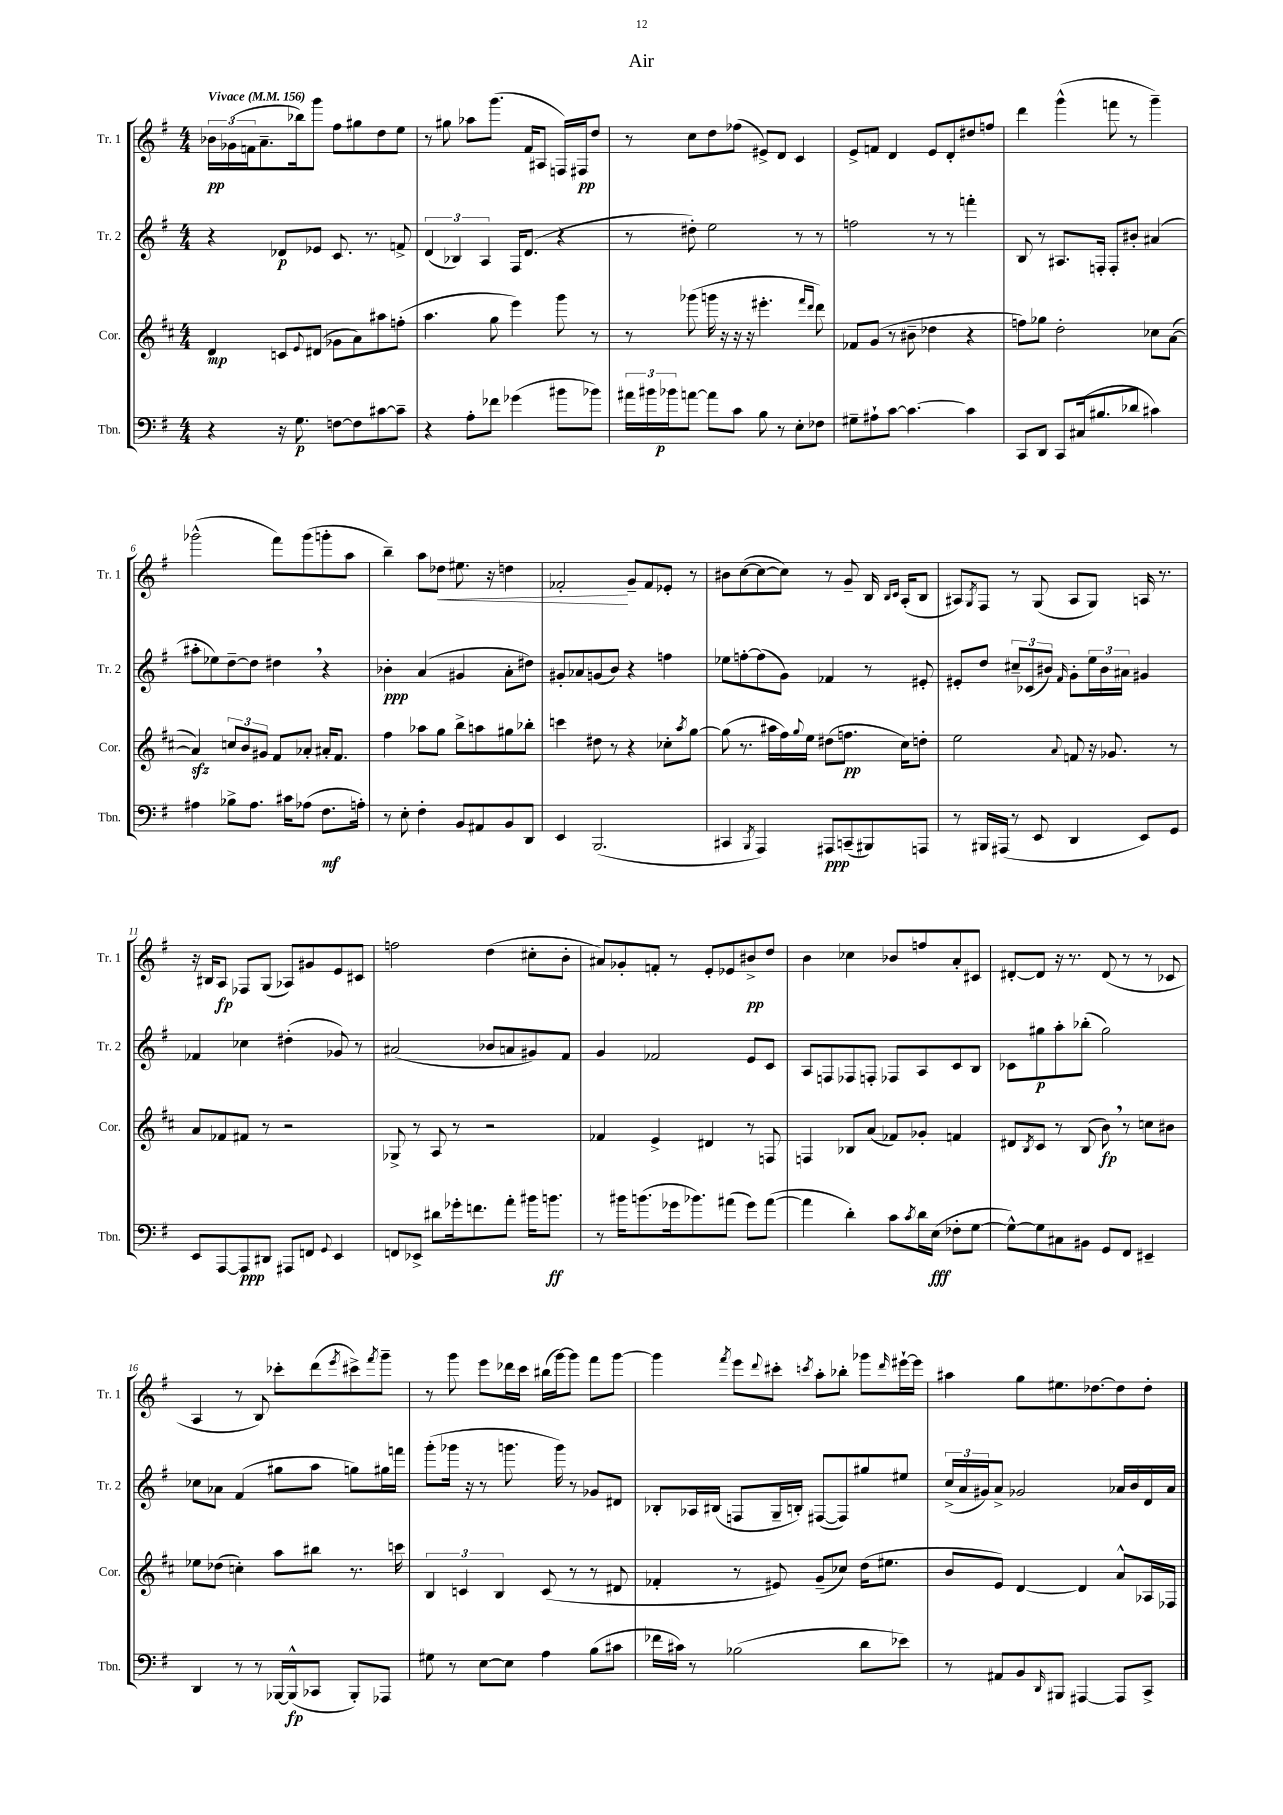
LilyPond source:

\header { title = "Air" }
<<
\new StaffGroup <<
\new Staff = "s0" \with { instrumentName = "Tr. 1" shortInstrumentName = "Tr. 1" } {
    \clef treble \key g \major \numericTimeSignature \time 4/4 \tempo "Vivace" 4 = 156
    \tuplet 3/2 { bes'16\pp ges'16( f'16 } a'8.-- bes''16) g'''8 fis''8 gis''8 d''8 e''8 |
    r8 gis''8 aes''8 g'''8.( fis'16 ais8 f16) fis16\pp d''8 |
    r8 c''8 d''8 fes''8( eis'8->) d'8 c'4 |
    e'8-> f'8 d'4 e'8 d'8-. dis''8 f''8 |
    d'''4 g'''4-^( f'''8 r8 g'''4--) |
    ges'''2-^( fis'''8) ges'''8( g'''8-. a''8 |
    b''4--) a''8 des''8\< eis''8. r16 d''4 |
    fes'2-.\! g'8-- fes'8 ees'8-. r8 |
    bis'8 c''8~( c''8~ c''8) r8 g'8-- b16 \grace { b16 c'16 } a16-.( b8 |
    ais8) \acciaccatura { g8 } fis8 r8 g8( ais8 g8) a16 r8. |
    r16 bis16 a8\fp fes8 g8( aes8) gis'8 e'8 cis'8 |
    f''2 d''4( cis''8-. b'8-. |
    ais'8) ges'8-. f'8-. r8 e'8-. ees'8 bis'8->\pp d''8 |
    b'4 ces''4 bes'8 f''8 a'8-. cis'8 |
    dis'8~-. dis'8 r16 r8. dis'8( r8 r8 ces'8 |
    a4 r8 b8) ces'''8-. d'''8( \acciaccatura { e'''8 } cis'''8->) \acciaccatura { fis'''8 } g'''8-- |
    r8 g'''8 e'''8 des'''16 c'''16 bis''16( g'''16~) g'''8 fis'''8 g'''8~ |
    g'''4 \acciaccatura { fis'''8 } e'''8 \appoggiatura { d'''8 } cis'''8-. \acciaccatura { c'''8 } a''8-. bes''8-. ges'''8 \grace { d'''16 } eis'''16~-! eis'''16 |
    ais''4 g''8 eis''8. des''8.~ des''8 des''8-. \bar "|." |
}
\new Staff = "s1" \with { instrumentName = "Tr. 2" shortInstrumentName = "Tr. 2" } {
    \clef treble \key g \major \numericTimeSignature \time 4/4
    r4 des'8\p ees'8 c'8. r8. f'8-> |
    \tuplet 3/2 { d'4( bes4) a4 } fis16 d'8.( r4 |
    r8 dis''8-.) e''2 r8 r8 |
    f''2 r8 r8 f'''4-. |
    b8 r8 ais8. f16-. f8-. bis'8-. ais'4( |
    ais''8-. ees''8) d''8~-- d''8 dis''4 \breathe r4 |
    bes'4-.\ppp a'4( gis'4 a'8-. dis''8) |
    gis'8-. aes'8 g'8( b'8) r4 f''4 |
    ees''8 f''8~-. f''8( g'8) fes'4 r8 eis'8-. |
    eis'8-. d''8 \tuplet 3/2 { cis''8-- ces'8( bis'8) } \grace { fis'16 } g'8-. \tuplet 3/2 { e''16 bis'16 ais'16 } gis'4 |
    fes'4 ces''4 dis''4-.( ges'8) r8 |
    ais'2( bes'8 a'8 gis'8) fis'8 |
    g'4 fes'2 e'8 c'8 |
    a8 f8 fes8 f8-. fes8 a8 c'8 b8 |
    ces'8 gis''8\p a''8-. bes''8-.( gis''2) |
    ces''8 aes'8 fis'4( gis''8 a''8 g''8) gis''16 f'''16 |
    g'''8-.( ges'''16 r16 r8 g'''8. g'''16) r8 ges'8 dis'8 |
    bes8-. aes16 bis16( f8 g16-- b16-.) fis8~( fis8) gis''8 eis''8 |
    \tuplet 3/2 { c''16->( a'16 gis'16) } a'8-> ges'2 aes'16 b'16 d'16 aes'16 \bar "|." |
}
\new Staff = "s2" \with { instrumentName = "Cor." shortInstrumentName = "Cor." } {
    \clef treble \key d \major \numericTimeSignature \time 4/4
    d'4\mp c'8 \appoggiatura { e'8 } dis'8( ges'8 a'8) ais''8 f''8-.( |
    a''4. g''8 e'''4) g'''8 r8 |
    r8 ges'''8( g'''16 r16 r16 r16 eis'''4.-. \grace { fis'''16 d'''16 } d'''8) |
    fes'8 g'8( r8 bis'8-- des''4 r4 |
    f''8) ges''8 d''2-. ces''8 a'8~( |
    a'4\sfz) \tuplet 3/2 { c''8 b'8 gis'8 } fis'8 aes'8-. ais'16-. fis'8. |
    fis''4 aes''8 g''8 b''8-> a''8 gis''8 bes''8-. |
    c'''4 dis''8 r8 r4 ces''8-. \acciaccatura { a''8 } g''8~ |
    g''8( r8. ais''16 fis''16) \appoggiatura { g''8 } e''16 dis''8( f''8.\pp cis''16) d''8-. |
    e''2 \appoggiatura { a'8 } f'8 r16 ges'8. r8 |
    a'8 fes'8 fis'8 r8 r2 |
    ges8-> r8 a8 r8 r2 |
    fes'4 e'4-> dis'4 r8 f8 |
    f4 bes8 a'8( fes'8) ges'8-. f'4 |
    dis'8 \acciaccatura { b8 } cis'8 r8 b8( b'8\fp) \breathe r8 c''8 bis'8 |
    ees''8 des''8( c''4-.) a''8 bis''8 r8. c'''16 |
    \tuplet 3/2 { b4 c'4 b4 } c'8( r8 r8 dis'8 |
    fes'4-. r8 eis'8) g'8--( ces''8) d''16( eis''8. |
    b'8 e'8) d'4~ d'4 a'8-^ aes16 fes16 \bar "|." |
}
\new Staff = "s3" \with { instrumentName = "Tbn." shortInstrumentName = "Tbn." } {
    \clef bass \key g \major \numericTimeSignature \time 4/4
    r4 r16 g8.\p f8~ f8 cis'8~ cis'8-- |
    r4 a8-. fes'8 ges'4( bis'8 bes'8) |
    \tuplet 3/2 { ais'16 bis'16 bes'16\p } a'8~ a'8 c'8 b8 r8 e8-. fes8 |
    gis8-- ais8-! c'8~ c'4.~ c'4 |
    c,8 d,8 c,8 cis16( bis8. des'8 cis'4) |
    ais4 bes8-> ais8. cis'16 aes8( fis8.\mf a16-.) |
    r8 e8-. fis4-. b,8 ais,8 b,8 d,8 |
    e,4 b,,2.( |
    cis,4 \acciaccatura { b,,8 } a,,4) ais,,8\ppp c,8--( bis,,8) a,,8 |
    r8 bis,,16 ais,,16( r8 e,8 d,4 e,8) g,8 |
    e,8 a,,8~ a,,8\ppp dis,8 ais,,8 f,8 \appoggiatura { g,8 } e,4 |
    f,8 ees,8-> dis'8 ges'16-. f'8. a'8-. bis'16 b'8.\ff |
    r8 bis'16 b'8.( ges'16 bes'8.) ais'8( ges'8) ais'8~( |
    ais'4 d'4-.) c'8 \acciaccatura { c'8 } d'16 e16\fff( fes8-. g8~ |
    g8~-^) g8 cis8 bis,8 g,8 fis,8 eis,4-- |
    d,4 r8 r8 bes,,16~ bes,,16-^\fp( ces,8 bes,,8-.) aes,,8 |
    gis8 r8 e8~ e8 a4 b8( cis'8 |
    fes'16 cis'16) r8 bes2( d'8 ees'8) |
    r8 ais,8 b,8 \grace { d,16 } bis,,8 ais,,4~ ais,,8 c,8-> \bar "|." |
}
>>
>>
